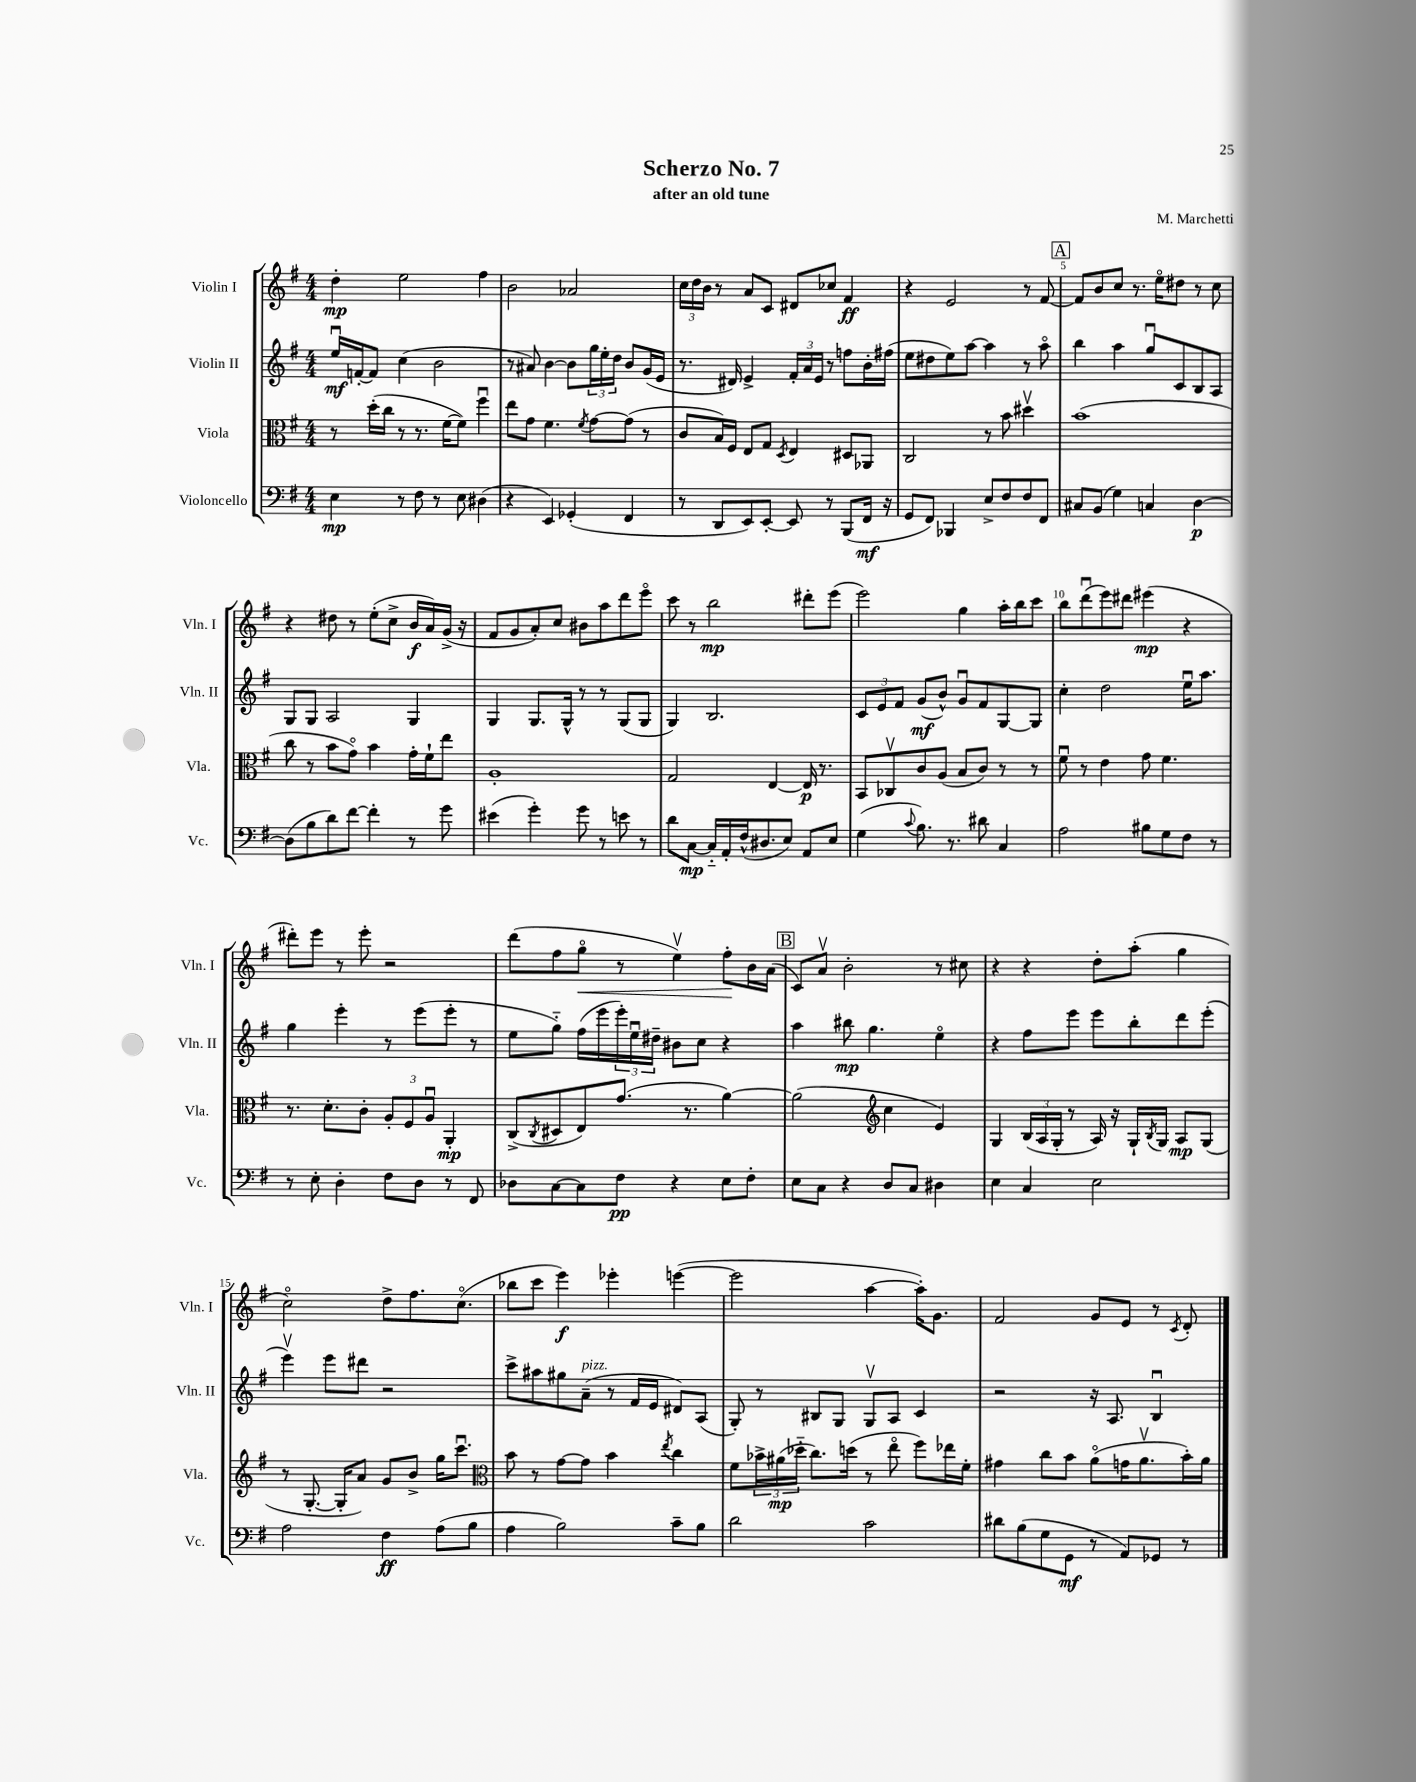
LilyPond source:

\header { title = "Scherzo No. 7" composer = "M. Marchetti" subtitle = "after an old tune" }
<<
\new StaffGroup <<
\new Staff = "s0" \with { instrumentName = "Violin I" shortInstrumentName = "Vln. I" } {
    \clef treble \key g \major \numericTimeSignature \time 4/4
    d''4-.\mp e''2 fis''4 |
    b'2 aes'2 |
    \tuplet 3/2 { c''16 d''16 b'16 } r8 a'8 c'8 dis'8 ces''8 fis'4\ff |
    r4 e'2 r8 fis'8~ |
    \mark \markup { \box "A" } fis'8 b'8 c''8 r8. e''16\flageolet dis''8 r8 c''8 |
    r4 dis''8 r8 e''8-.( c''8-> b'16\f a'16) g'16->( r16 |
    fis'8 g'8 a'8-.) c''8 bis'8 a''8 d'''8 e'''8\flageolet |
    c'''8 r8 b''2\mp dis'''8-. e'''8( |
    e'''2) g''4 a''16-. b''16 c'''8 |
    b''8 d'''8\downbow( e'''8) dis'''8 eis'''4\mp( r4 |
    dis'''8-.) e'''8 r8 e'''8-. r2 |
    d'''8( fis''8 g''8\flageolet\< r8 e''4\upbow) fis''8-.\! b'16 a'16( |
    \mark \markup { \box "B" } c'8) a'8\upbow b'2-. r8 cis''8 |
    r4 r4 d''8-. a''8-.( g''4 |
    c''2\flageolet) d''8-> fis''8. c''8.\flageolet( |
    bes''8 c'''8 e'''4\f) ees'''4-. e'''4~( |
    e'''2 a''4~ a''16-.) g'8. |
    fis'2 g'8 e'8 r8 \acciaccatura { c'8 } d'8-. \bar "|." |
}
\new Staff = "s1" \with { instrumentName = "Violin II" shortInstrumentName = "Vln. II" } {
    \clef treble \key g \major \numericTimeSignature \time 4/4
    e''16\downbow\mf f'16~-. f'8 c''4( b'2 |
    r8 ais'8) b'4~ b'8 \tuplet 3/2 { g''16 e''16-. d''16 } b'8 g'16( e'16 |
    r8. dis'16) e'4-> \tuplet 3/2 { fis'16-. a'16 e'16 } r8 f''8 b'16-. fis''16( |
    e''8 dis''8 e''8) a''8~ a''4 r8 a''8\flageolet |
    \mark \markup { \box "A" } b''4 a''4 g''8\downbow c'8 b8 a8 |
    g8 g8 a2 g4 |
    g4 g8. g16-^ r8 r8 g8( g8 |
    g4) b2. |
    \tuplet 3/2 { c'8 e'8 fis'8 } g'8\mf( b'8-^) g'8\downbow fis'8 g8~ g8 |
    c''4-. d''2 e''16\downbow a''8. |
    g''4 e'''4-. r8 e'''8( e'''8-. r8 |
    e''8 g''8-_) fis''16( e'''16 \tuplet 3/2 { e'''16-.) e''16\downbow dis''16-- } bis'8 c''8 r4 |
    \mark \markup { \box "B" } a''4 bis''8\mp g''4. e''4\flageolet |
    r4 fis''8 e'''8 e'''8 b''8-. d'''8 e'''8-.( |
    e'''4\upbow) e'''8 dis'''8 r2 |
    c'''8-> ais''8 gis''8 a'8--^\markup { \italic "pizz." }( r8 fis'16 e'16 dis'8) a8( |
    g8-.) r8 bis8 g8 g8\upbow a8 c'4 |
    r2 r16 a8. b4\downbow \bar "|." |
}
\new Staff = "s2" \with { instrumentName = "Viola" shortInstrumentName = "Vla." } {
    \clef alto \key g \major \numericTimeSignature \time 4/4
    r8 d''16-.( c''16 r8 r8. fis'16~ fis'8) fis''4\downbow |
    e''8 g'8 fis'4. \acciaccatura { fis'8 } g'8~ g'8( r8 |
    c'8 b16) fis16 e8 g8 \acciaccatura { d8 } e4 dis8 aes,8 |
    c2 r8 b'8 dis''4\upbow |
    \mark \markup { \box "A" } b'1( |
    c''8 r8 b'8 g'8\flageolet) b'4 g'16-. fis'16-! e''8 |
    a1-. |
    g2 e4~ e16\p r8. |
    b,8 ces8\upbow c'8 a8( b8 c'8) r8 r8 |
    fis'8\downbow r8 e'4 g'8 fis'4. |
    r8. d'8.-. c'8-. \tuplet 3/2 { a8-. fis8 a8\downbow } a,4-.\mp |
    c8->( \acciaccatura { c8 } dis8 e8) g'8.( r8. a'4~) |
    \mark \markup { \box "B" } a'2( \clef treble c''4 e'4) |
    g4 \tuplet 3/2 { b16( a16 g16-. } r8 a16) r16 g16-! \acciaccatura { b8 } g16 a8\mp g8( |
    r8 g8.~-. g16-. a'8) g'8 b'8-> g''16 c'''8.\downbow |
    \clef alto b'8 r8 g'8~ g'8 b'4 \acciaccatura { e''8 } c''4 |
    fis'8 \tuplet 3/2 { bes'16-> ais'16\mp( des''16-_ } c''8.) d''16( r8 e''8\flageolet fis''8) ees''16 fis'16-. |
    gis'4 c''8 b'8 a'8\flageolet( g'16 a'8.\upbow b'16-.) a'16 \bar "|." |
}
\new Staff = "s3" \with { instrumentName = "Violoncello" shortInstrumentName = "Vc." } {
    \clef bass \key g \major \numericTimeSignature \time 4/4
    e4\mp r8 fis8 r8 e8 dis4( |
    r4 e,4) ges,4-.( fis,4 |
    r8 d,8 e,8) e,8~-. e,8 r8 b,,8( fis,16\mf r16 |
    g,8 fis,8) bes,,4 e8-> fis8 fis8 fis,8 |
    \mark \markup { \box "A" } cis8 b,8( g4) c4 d4~\p |
    d8( b8 d'8) fis'8~ fis'4-. r8 g'8 |
    eis'4( g'4-.) g'8 r8 e'8 r8 |
    d'8 c8~\mp c16-_ a,16-. fis16-^( dis8. e8) a,8 e8 |
    g4( \appoggiatura { c'8 } b8.) r8. dis'8 c4 |
    a2 bis8 g8 fis8 r8 |
    r8 e8-. d4-. fis8 d8 r8 fis,8 |
    des8 c8~ c8 fis8\pp r4 e8 fis8-. |
    \mark \markup { \box "B" } e8 c8 r4 d8 c8 dis4 |
    e4 c4 e2 |
    a2 fis4\ff a8( b8 |
    a4 b2) c'8-- b8 |
    d'2 c'2 |
    dis'8 b8( g8 g,8\mf r8 a,8) ges,8 r8 \bar "|." |
}
>>
>>
\layout { \context { \Score \override BarNumber.break-visibility = ##(#f #t #t) barNumberVisibility = #(every-nth-bar-number-visible 5) } }
